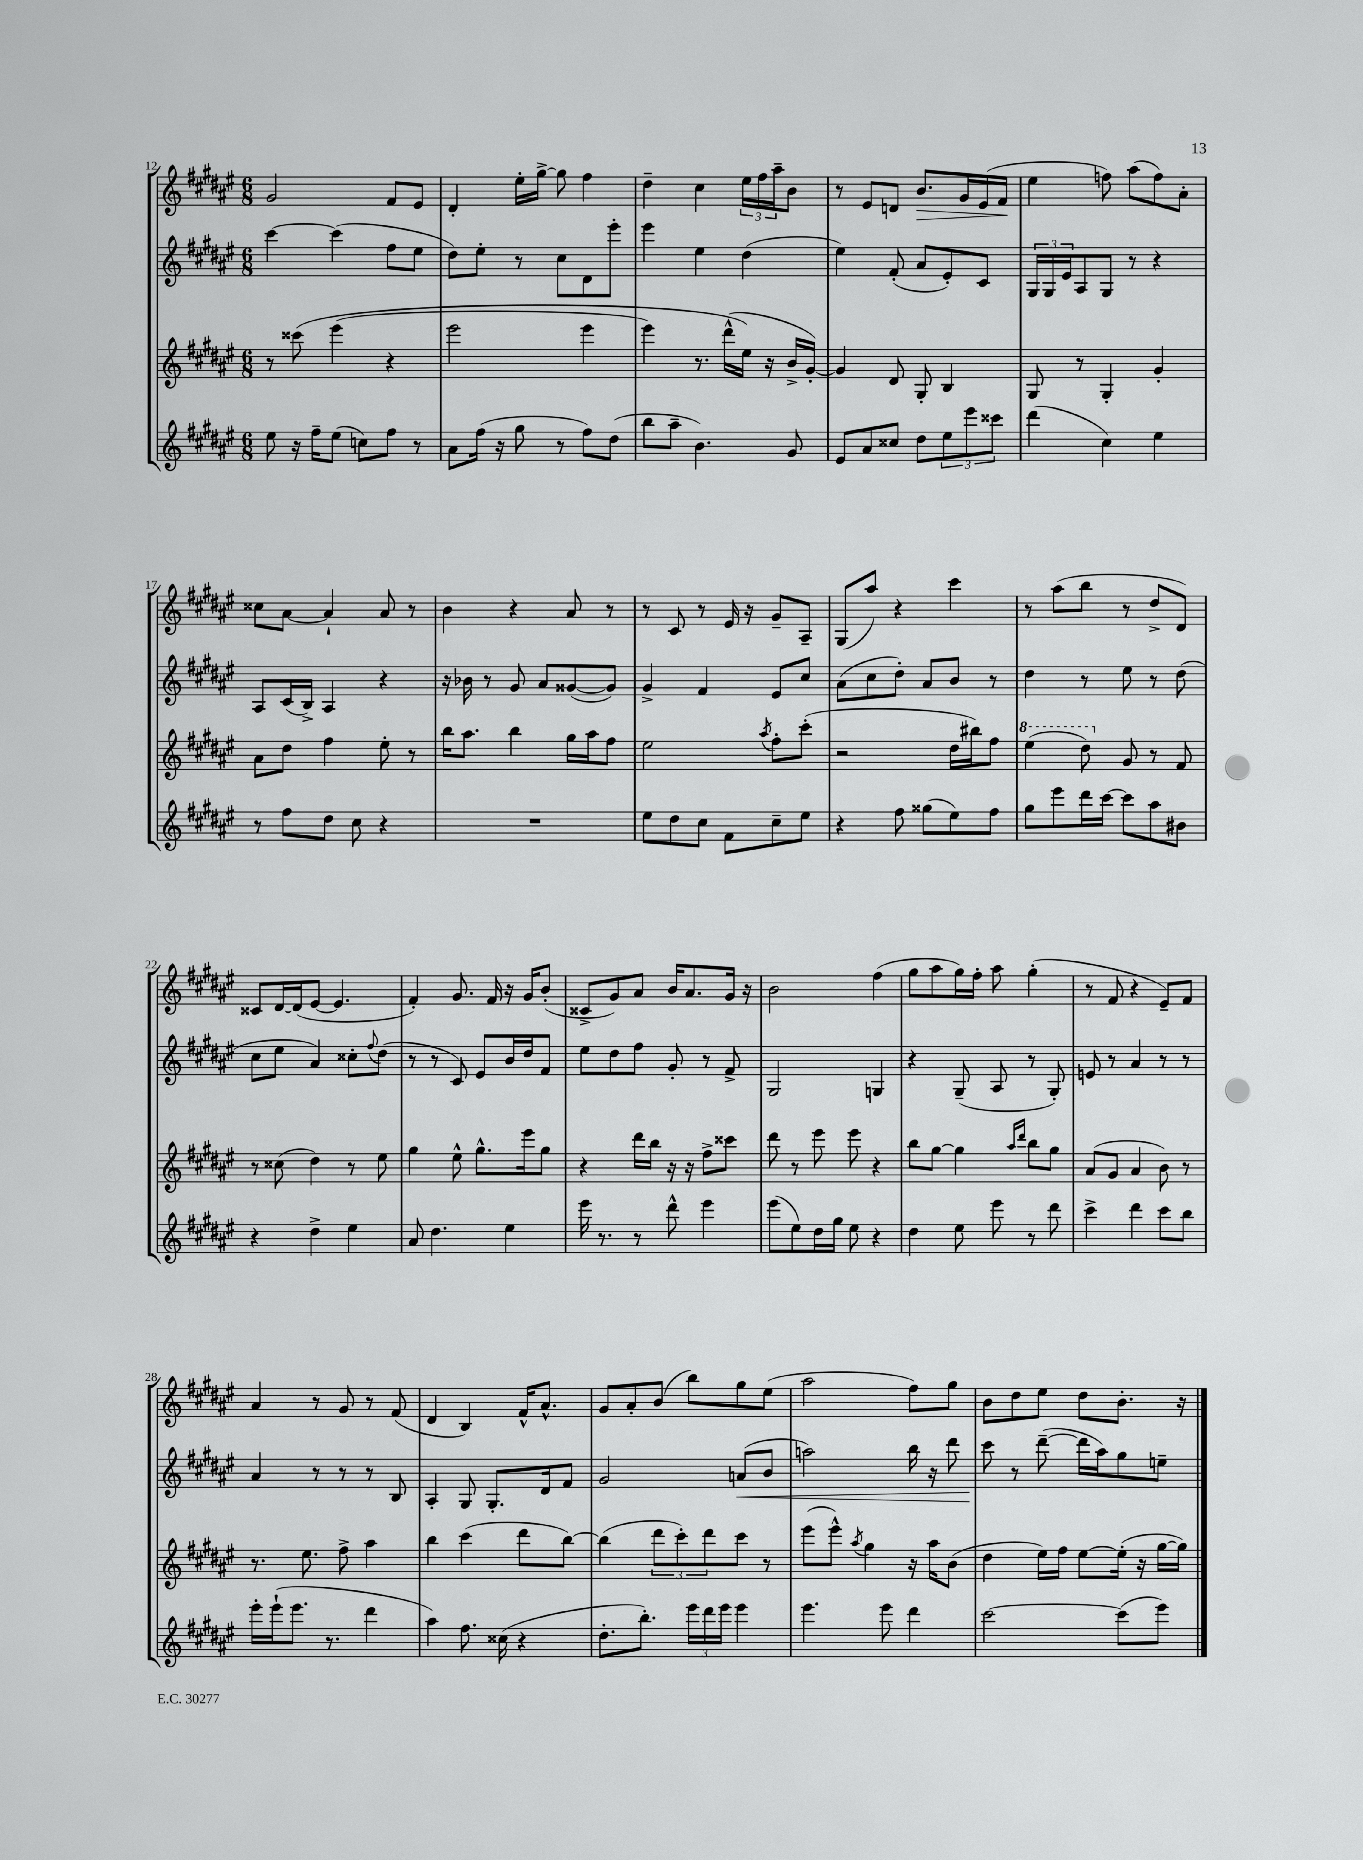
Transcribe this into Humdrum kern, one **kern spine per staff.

**kern	**kern	**kern	**kern
*staff4	*staff3	*staff2	*staff1
*clefG2	*clefG2	*clefG2	*clefG2
*k[f#c#g#d#a#e#]	*k[f#c#g#d#a#e#]	*k[f#c#g#d#a#e#]	*k[f#c#g#d#a#e#]
*M6/8	*M6/8	*M6/8	*M6/8
8ee#	8r	[4ccc#	2g#
16r	&(8ccc##	.	.
16ff#~	.	.	.
(8ee#	(4eee#	(4ccc#]	.
8cc)	.	.	.
8ff#	4r	8ff#	8f#
8r	.	8ee#	8e#
=	=	=	=
8a#	2eee#	8dd#)	4d#'
(16ff#	.	8ee#'	.
16r	.	.	.
8gg#	.	8r	16ee#'
.	.	.	[16gg#^
8r	.	8cc#	8gg#]
8ff#)	4eee#	8d#	4ff#
(8dd#	.	8eee#'	.
=	=	=	=
8bb	4eee#)	4eee#	4dd#~
8aa#~	.	.	.
4.b)	8.r	4ee#	4cc#
.	(16ddd#^^	.	.
.	16ee#&)	(4dd#	24ee#
.	.	.	24ff#
.	16r	.	.
.	.	.	24aa#~
8g#	16b^	.	8b
.	[16g#')	.	.
=	=	=	=
8e#	4g#]	4ee#)	8r
8a#	.	.	8e#
8cc##	8d#	(8f#'	8d
8dd#	8G#'	8a#	8.b
12ee#	4B	8e#')	.
.	.	.	16g#
12eee#	.	.	.
.	.	8c#	(16e#
12ccc##	.	.	.
.	.	.	16f#
=	=	=	=
(4ddd#	8G#	24G#	4ee#
.	.	24G#	.
.	.	24e#	.
.	8r	8A#	.
4cc#)	4G#'	8G#	8ff)
.	.	8r	(8aa#
4ee#	4g#'	4r	8ff)
.	.	.	8a#'
=	=	=	=
8r	8a#	8A#	8cc##
8ff#	8dd#	(16c#	[8a#
.	.	16B^)	.
8dd#	4ff#	4A#	4a#`]
8cc#	.	.	.
4r	8ee#'	4r	8a#
.	8r	.	8r
=	=	=	=
2.r	16bb	16r	4b
.	8.aa#	16b-	.
.	.	8r	.
.	4bb	8g#	4r
.	.	8a#	.
.	16gg#	([8g##	8a#
.	16aa#	.	.
.	8ff#	8g##])	8r
=	=	=	=
8ee#	2ee#	4g#^	8r
8dd#	.	.	8c#
8cc#	.	4f#	8r
8f#	.	.	16e#
.	.	.	16r
.	8qaa#	.	.
8cc#~	8ff#'	8e#	8g#~
8ee#	(8ccc#'	8cc#	8A#~
=	=	=	=
4r	2r	(8a#	(8G#
.	.	8cc#	8aa#)
8ff#	.	8dd#')	4r
(8gg##	.	8a#	.
8ee#)	16dd#	8b	4ccc#
.	16bb#)	.	.
8ff#	8ff#	8r	.
=	=	=	=
8gg#	(4eee#	4dd#	8r
8eee#	.	.	(8aa#
16ddd#	8ddd#)	8r	8bb
[16ccc#	.	.	.
8ccc#]	8g#	8ee#	8r
8aa#	8r	8r	8dd#^
8b#	8f#	(8dd#	8d#)
=	=	=	=
4r	8r	8cc#	8c##
.	(8cc##	8ee#	[16d#
.	.	.	(16d#]
4dd#^	4dd#)	4a#)	[8e#
.	.	.	4.e#]
4ee#	8r	8cc##'	.
.	.	8qqff#	.
.	8ee#	(8dd#	.
=	=	=	=
8a#	4gg#	8r	4f#')
4.dd#	.	8r	.
.	8ee#^^	8c#)	8.g#
.	8.gg#^^	8e#	.
.	.	.	16f#
4ee#	.	16b	16r
.	16eee#	16dd#	16g#
.	8gg#	8f#	(8b'
=	=	=	=
16eee#	4r	8ee#	8c##^
8.r	.	.	.
.	.	8dd#	8g#)
8r	16ddd#	8ff#	8a#
.	16bb	.	.
8ddd#^^	16r	8g#'	16b
.	16r	.	8.a#
4eee#	8ff#^	8r	.
.	8ccc##	8f#^	16g#
.	.	.	16r
=	=	=	=
(8eee#	8ddd#	2G#	2b
8ee#)	8r	.	.
16dd#	8eee#	.	.
16gg#	.	.	.
8ee#	8eee#	.	.
4r	4r	4G	(4ff#
=	=	=	=
4dd#	8bb	4r	8gg#
.	[8gg#	.	8aa#
8ee#	4gg#]	(8G#~	16gg#)
.	.	.	16ff#'
8eee#	.	8A#	8aa#
.	16qqaa#	.	.
.	16qqddd#	.	.
8r	8bb	8r	(4gg#'
8ddd#	8gg#	8G#')	.
=	=	=	=
4ccc#^	(8a#	8e	8r
.	8g#	8r	8f#
4ddd#	4a#	4a#	4r
8ccc#	8b)	8r	8e#~)
8bb	8r	8r	8f#
=	=	=	=
16eee#'	8.r	4a#	4a#
(16eee#`	.	.	.
8.eee#	.	.	.
.	8.ee#	.	.
.	.	8r	8r
8.r	.	.	.
.	8ff#^	8r	8g#
4ddd#	4aa#	8r	8r
.	.	8B	(8f#
=	=	=	=
4aa#)	4bb	4A#'	4d#
8.ff#	(4ccc#	8G#	4B)
.	.	8.G#'	.
(16cc##	.	.	.
4r	8ddd#	.	16f#^^
.	.	16d#	8.a#^^
.	[8bb)	8f#	.
=	=	=	=
8.dd#'	(4bb]	2g#	8g#
.	.	.	8a#'
8.bb')	.	.	.
.	12ddd#	.	(8b
.	12ccc#')	.	.
24eee#	.	.	8bb)
24ddd#	12ddd#	.	.
24eee#	.	.	.
4eee#	8ccc#	(8a	8gg#
.	8r	8b	(8ee#
=	=	=	=
4.eee#	(8eee#	2aa)	2aa#
.	8eee#^^)	.	.
.	8qaa#	.	.
.	4gg#	.	.
8eee#	.	.	.
4ddd#	16r	16bb	8ff#)
.	16aa#	16r	.
.	(8b	8ddd#	8gg#
=	=	=	=
[2ccc#	4dd#	8ccc#	8b
.	.	8r	8dd#
.	16ee#)	([8ddd#~	8ee#
.	16ff#	.	.
.	[8ee#	16ddd#]	8dd#
.	.	16aa#)	.
(8ccc#]	(16ee#']	8gg#	8.b'
.	16r	.	.
8eee#)	[16gg#	8ee~	.
.	16gg#])	.	16r
==	==	==	==
*-	*-	*-	*-
